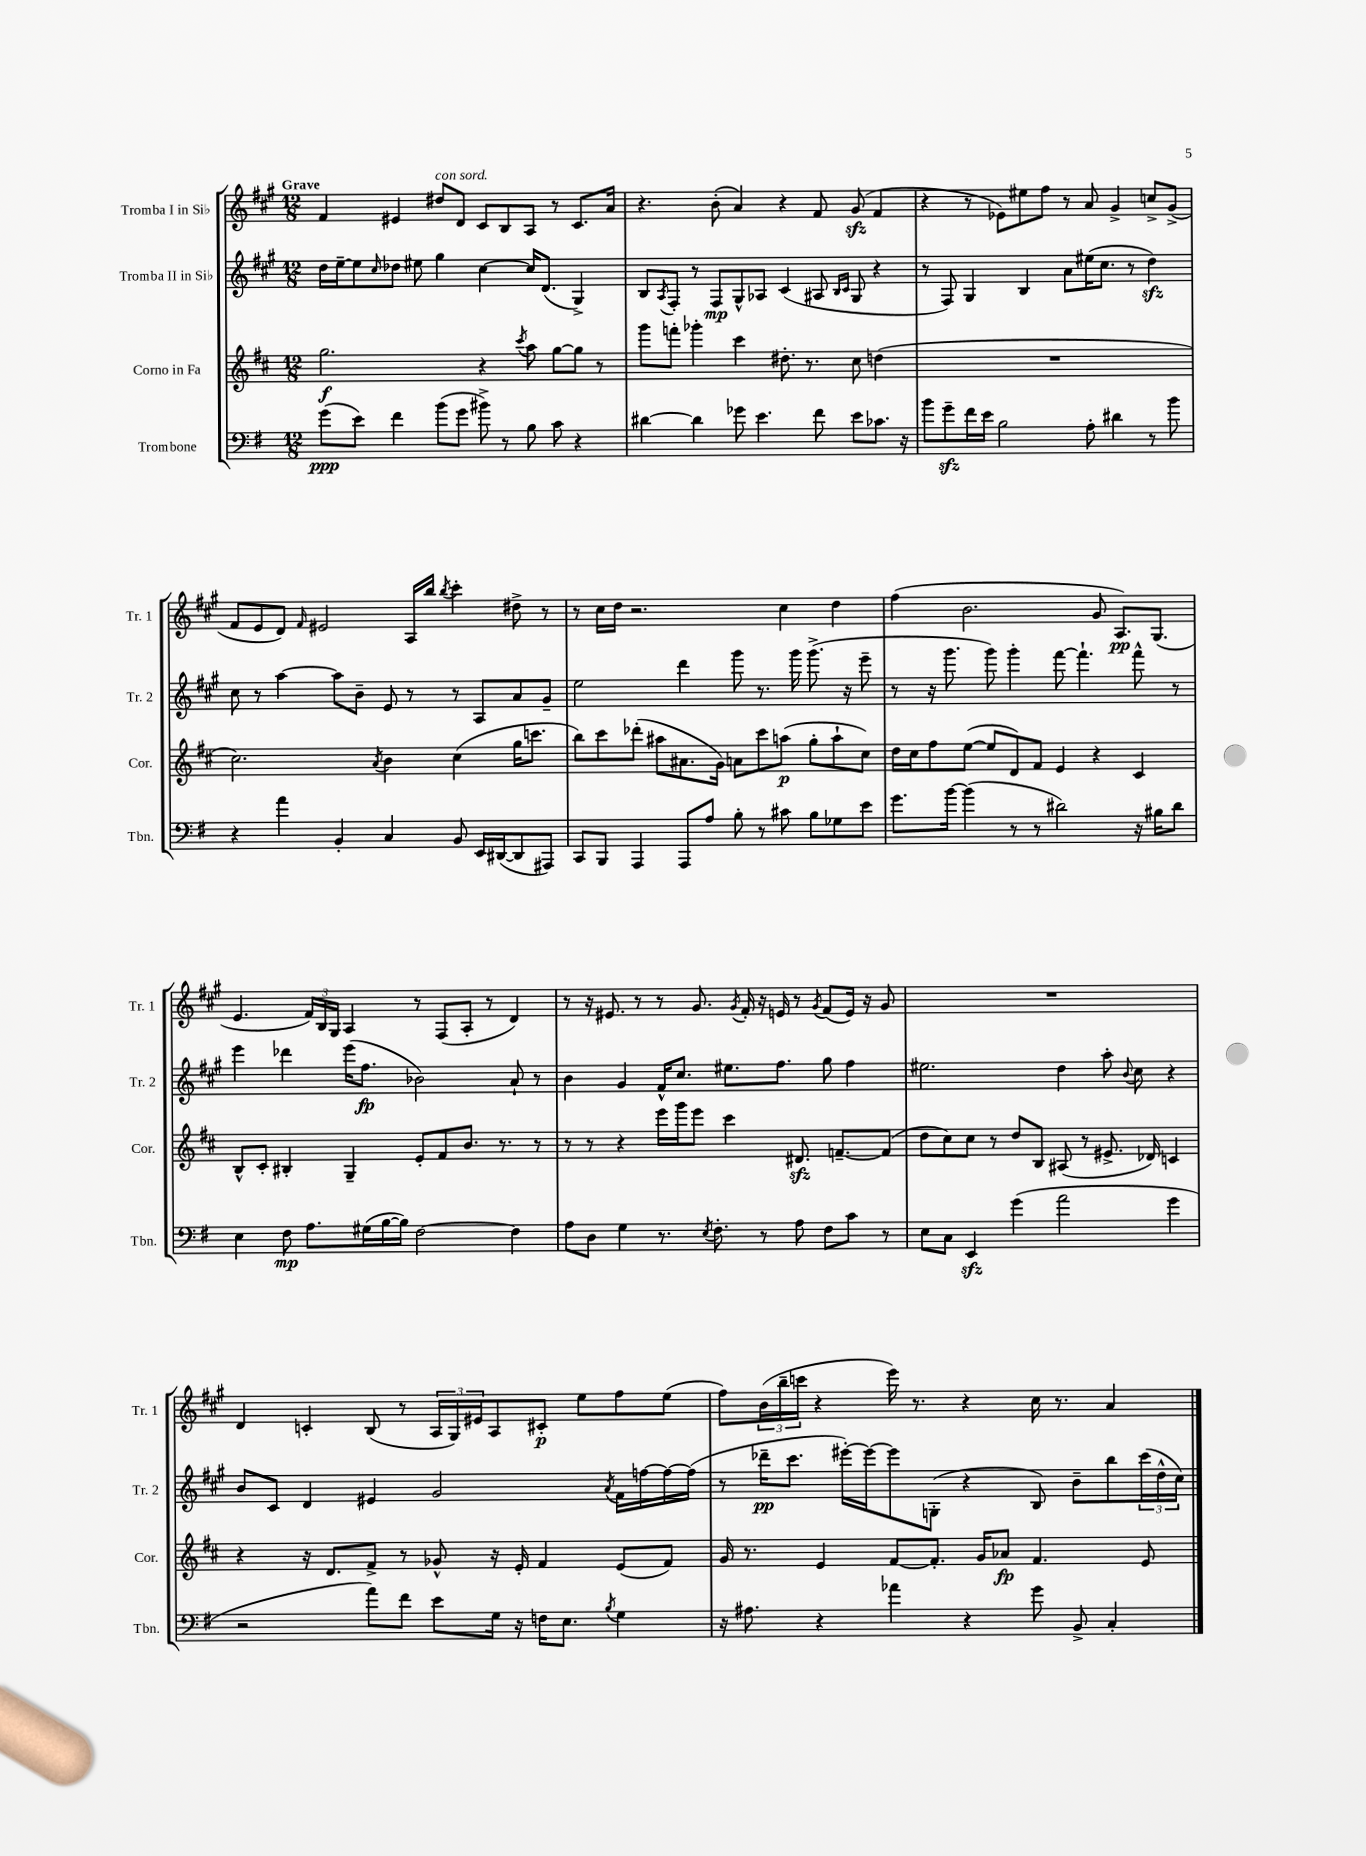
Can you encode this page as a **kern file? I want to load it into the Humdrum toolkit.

**kern	**kern	**kern	**kern
*staff4	*staff3	*staff2	*staff1
*clefF4	*clefG2	*clefG2	*clefG2
*k[f#]	*k[f#c#]	*k[f#c#g#]	*k[f#c#g#]
*M12/8	*M12/8	*M12/8	*M12/8
(8g	2.gg	16dd	4f#
.	.	[16ee~	.
8e)	.	8ee]	.
.	.	16qqcc#	.
4f#	.	8dd-	4e#
.	.	8ee#	.
(8b	.	4gg#	8dd#
8g	.	.	8d
8b#^)	4r	[4cc#	8c#
8r	.	.	8B
.	8qccc#	.	.
8B	8aa	16cc#]	8A
.	.	(8.d	.
8c	[8gg	.	8r
4r	8gg]	4G#^)	8.c#
.	8r	.	.
.	.	.	16a
=	=	=	=
[4d#	8ggg	8B	4.r
.	.	8qA	.
.	8fff'	8F#'	.
4d#]	4ggg-'	8r	.
.	.	8F#	(8b'
8g-	4ccc#	8G#^^	4a)
4.e	.	8A-	.
.	8.dd#'	(4c#	4r
.	8.r	.	.
8f#	.	8A#	8f#
.	.	16qqB	.
.	.	16qqc#	.
8e	8cc#	8G#	(8g#
8.c-	(4dd	4r	4f#
16r	.	.	.
=	=	=	=
8b	1.r	8r	4r
8g~	.	8F#)	.
16f#	.	4G#	8r
16e	.	.	.
2B	.	.	8e-)
.	.	4B	8ee#
.	.	.	8ff#
.	.	8a	8r
8A'	.	(16ee#	8a
.	.	8.cc#	.
4d#	.	.	4g#^
.	.	8r	.
8r	.	4dd)	8cc^
8b	.	.	(8g#^
=	=	=	=
4r	2.cc#)	8cc#	8f#
.	.	8r	8e
4a	.	[4aa	8d)
.	.	.	16qqf#
.	.	.	2e#
4BB'	.	8aa]	.
.	.	8b~	.
.	8qa	.	.
4C	4b	8e	.
.	.	8r	16A
.	.	.	16bb
.	.	.	8qbb
8BB	(4cc#	8r	4ccc#'
16EE	.	8A	.
([16DD#	.	.	.
8DD#]	16gg	8a	8dd#^
.	8.ccc	.	.
8AAA#)	.	8g#~	8r
=	=	=	=
8CC	8bb)	2ee	8r
8BBB	8ccc#	.	16cc#
.	.	.	16dd
4AAA	(8ddd-'	.	2.r
.	8aa#	.	.
8AAA	8.a#	4ddd	.
8A	.	.	.
.	16g)	.	.
8B'	8a	8ggg#	.
8r	8ccc#	8.r	.
8c#	(8aa	.	4cc#
.	.	16ggg#	.
8B	8gg'	(8.ggg#^	.
8G-	8aa`	.	4dd
.	.	16r	.
8e	8cc#)	8eee~	.
=	=	=	=
8.g	16dd	8r	(4ff#
.	16cc#	.	.
.	8ff#	16r	.
[16b	.	8.ggg#	.
(4b]	([8ee	.	2.b
.	8ee]	8ggg#)	.
8r	8d)	4ggg#'	.
8r	8f#	.	.
2d#)	4e	[8fff#	.
.	.	4.fff#`]	.
.	4r	.	8g#
.	.	.	8.A)
16r	4c#	8fff#^^	.
16B#	.	.	(8.G#
8d#	.	8r	.
=	=	=	=
4E	8B^^	4eee	4.e
.	8c#'	.	.
8F#	4B#'	4ddd-	.
8.A	.	.	24f#)
.	.	.	24B
.	.	.	24G#
.	4G~	(16eee	4A
(16G#	.	8.ff#	.
[16B	.	.	.
16B])	.	.	.
[2F#	8e'	2b-)	8r
.	8f#	.	(8F#
.	8.b	.	8A'
.	.	.	8r
.	8.r	.	.
4F#]	.	8a`	4d)
.	8r	8r	.
=	=	=	=
8A	8r	4b	8r
8D	8r	.	16r
.	.	.	8.e#
4G	4r	4g#	.
.	.	.	8r
8.r	16eee	16f#^^	8r
.	16ggg	8.cc#	.
.	8eee	.	8.g#
8qE	.	.	.
8.F#'	.	.	.
.	4ccc#	8.ee#	.
.	.	.	8qg#
.	.	.	16f#'
8r	.	.	16r
.	.	8.ff#	16e
8A	8.d#	.	8r
.	.	.	8qg#
8F#	.	8gg#	(8f#
.	[8.f~	.	.
8c	.	4ff#	16e)
.	.	.	16r
8r	(8f]	.	8g#
=	=	=	=
8E	8dd	2.ee#	1.r
8C	8cc#)	.	.
4EE	8cc#	.	.
.	8r	.	.
(4g	8dd	.	.
.	8B	.	.
2a	(8A#	4dd	.
.	8r	.	.
.	8.e#^	8aa'	.
.	.	8qqb	.
.	.	8cc#	.
.	16d-)	.	.
4g	4c	4r	.
=	=	=	=
2r	4r	8b	4d
.	.	8c#	.
.	16r	4d	4c'
.	8.d	.	.
8a)	8f#^	4e#	(8B
8f#	8r	.	8r
8e	8g-^^	2g#	24A
.	.	.	24G#)
.	.	.	24e#
16G	16r	.	8A
16r	16e'	.	.
16F	4f#	.	8c#'
8.E	.	.	.
.	.	.	8ee
8qB	.	8qa	.
4G	(8e	16f#	8ff#
.	.	[16ff	.
.	8f#)	16ff_	(8ee
.	.	(16ff]	.
=	=	=	=
16r	16g	8r	8ff#)
8.A#	8.r	.	.
.	.	16ddd-~	(24b
.	.	.	24bb~
.	.	8.ccc#	.
.	.	.	24ccc
4r	4e	.	4r
.	.	[16eee#')	.
.	.	16eee#_	.
4a-	[8f#	8eee#]	16eee)
.	.	.	8.r
.	8.f#']	(8G'	.
4r	.	4r	4r
.	16g	.	.
.	8a-	.	.
8g	4.f#	8B)	16cc#
.	.	.	8.r
8BB^	.	8b~	.
4C'	.	8bb	4a
.	8e	(24ccc#	.
.	.	24dd^^	.
.	.	24cc#)	.
==	==	==	==
*-	*-	*-	*-
